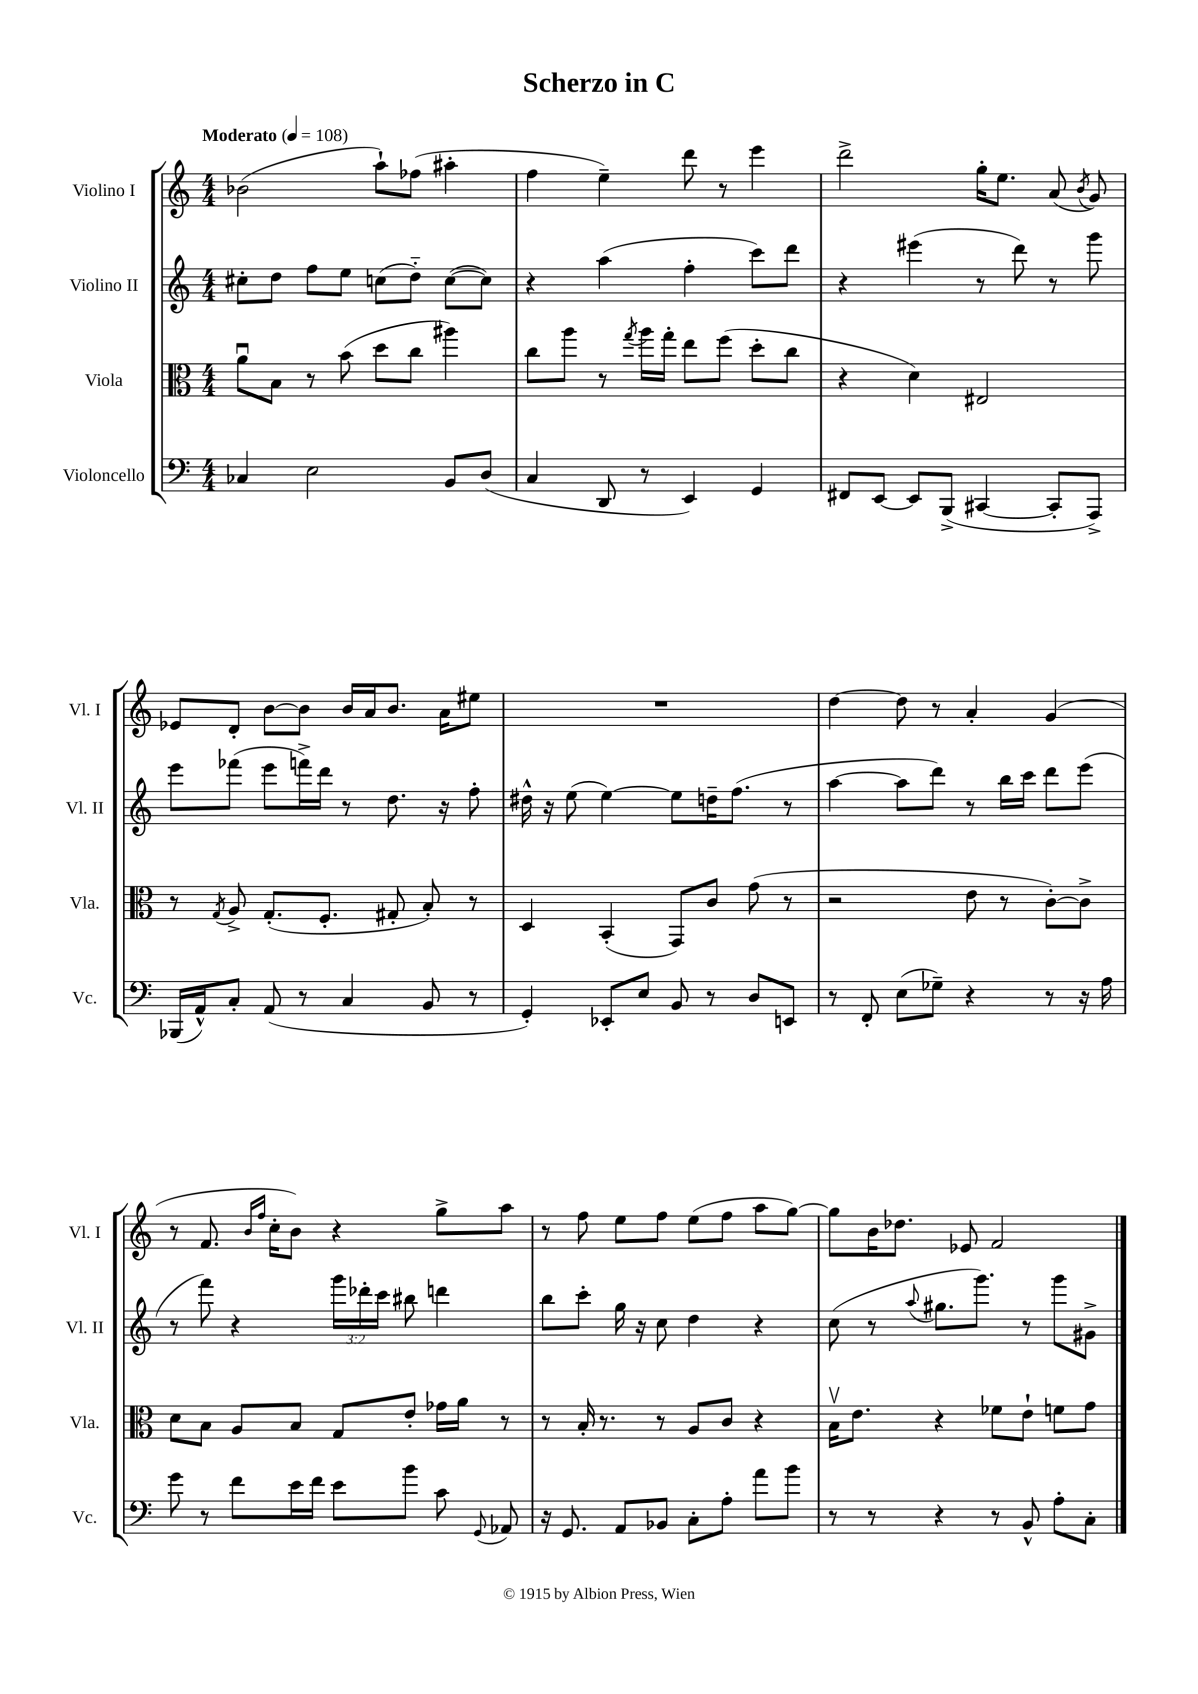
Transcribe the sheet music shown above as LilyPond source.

\header { title = "Scherzo in C" }
<<
\new StaffGroup <<
\new Staff = "s0" \with { instrumentName = "Violino I" shortInstrumentName = "Vl. I" } {
    \clef treble \key c \major \numericTimeSignature \time 4/4 \tempo "Moderato" 4 = 108
    \autoBeamOff bes'2( a''8[-!) fes''8]( ais''4-. |
    f''4 e''4--) d'''8 r8 e'''4 |
    d'''2-> g''16[-. e''8.] a'8( \acciaccatura { b'8 } g'8) |
    ees'8[ d'8]-. b'8[~ b'8] b'16[ a'16 b'8.] a'16[ eis''8] |
    R1 |
    d''4~ d''8 r8 a'4-. g'4( |
    r8 f'8. \grace { b'16[ f''16] } c''16[-. b'8]) r4 g''8[-> a''8] |
    r8 f''8 e''8[ f''8] e''8[( f''8] a''8[ g''8]~) |
    g''8[ b'16 des''8.] ees'8 f'2 \bar "|." |
}
\new Staff = "s1" \with { instrumentName = "Violino II" shortInstrumentName = "Vl. II" } {
    \clef treble \key c \major \numericTimeSignature \time 4/4 \override Staff.TupletNumber.text = #tuplet-number::calc-fraction-text
    \autoBeamOff cis''8[-. d''8] f''8[ e''8] c''8[( d''8]-_) c''8[~( c''8]) |
    r4 a''4( f''4-. c'''8[) d'''8] |
    r4 eis'''4( r8 d'''8) r8 g'''8 |
    e'''8[ fes'''8]( e'''8[ f'''16->) d'''16] r8 d''8. r16 f''8-. |
    dis''16-^ r16 e''8( e''4~) e''8[ d''16-- f''8.]( r8 |
    a''4~ a''8[ d'''8]) r8 b''16[ c'''16] d'''8[ e'''8]( |
    r8 f'''8) r4 \tuplet 3/2 { g'''16[ des'''16-. c'''16] } bis''8 d'''4 |
    b''8[ c'''8]-. g''16 r16 c''8 d''4 r4 |
    c''8( r8 \appoggiatura { a''8 } gis''8.[ g'''8.]) r8 g'''8[ gis'8]-> \bar "|." |
}
\new Staff = "s2" \with { instrumentName = "Viola" shortInstrumentName = "Vla." } {
    \clef alto \key c \major \numericTimeSignature \time 4/4
    \autoBeamOff a'8[\downbow b8] r8 b'8( d''8[ c''8] ais''4) |
    c''8[ a''8] r8 \acciaccatura { g''8 } a''16[ g''16]-. e''8[ f''8]( d''8[-. c''8] |
    r4 d'4) eis2 |
    r8 \acciaccatura { g8 } a8-> g8.[-.( f8.]-. gis8-. b8-.) r8 |
    d4 b,4-.( g,8[) c'8] g'8( r8 |
    r2 e'8 r8 c'8[~-.) c'8]-> |
    d'8[ b8] a8[ b8] g8[ e'8]-. ges'16[ a'16] r8 |
    r8 b16-. r8. r8 a8[ c'8] r4 |
    b16[\upbow e'8.] r4 fes'8[ e'8]-! f'8[ g'8] \bar "|." |
}
\new Staff = "s3" \with { instrumentName = "Violoncello" shortInstrumentName = "Vc." } {
    \clef bass \key c \major \numericTimeSignature \time 4/4
    \autoBeamOff ces4 e2 b,8[ d8]( |
    c4 d,8 r8 e,4) g,4 |
    fis,8[ e,8]~ e,8[ b,,8]->( cis,4~ cis,8[-. a,,8]->) |
    bes,,16[( a,16-^) c8]-. a,8( r8 c4 b,8 r8 |
    g,4-.) ees,8[-. e8] b,8 r8 d8[ e,8] |
    r8 f,8-. e8[( ges8]--) r4 r8 r16 a16 |
    g'8 r8 f'8[ e'16 f'16] e'8[ b'8] c'8 \appoggiatura { g,8 } aes,8 |
    r16 g,8. a,8[ bes,8] c8[-. a8]-. a'8[ b'8] |
    r8 r8 r4 r8 b,8-^ a8[-. c8]-. \bar "|." |
}
>>
>>
\layout { \context { \Score \remove "Bar_number_engraver" } }
